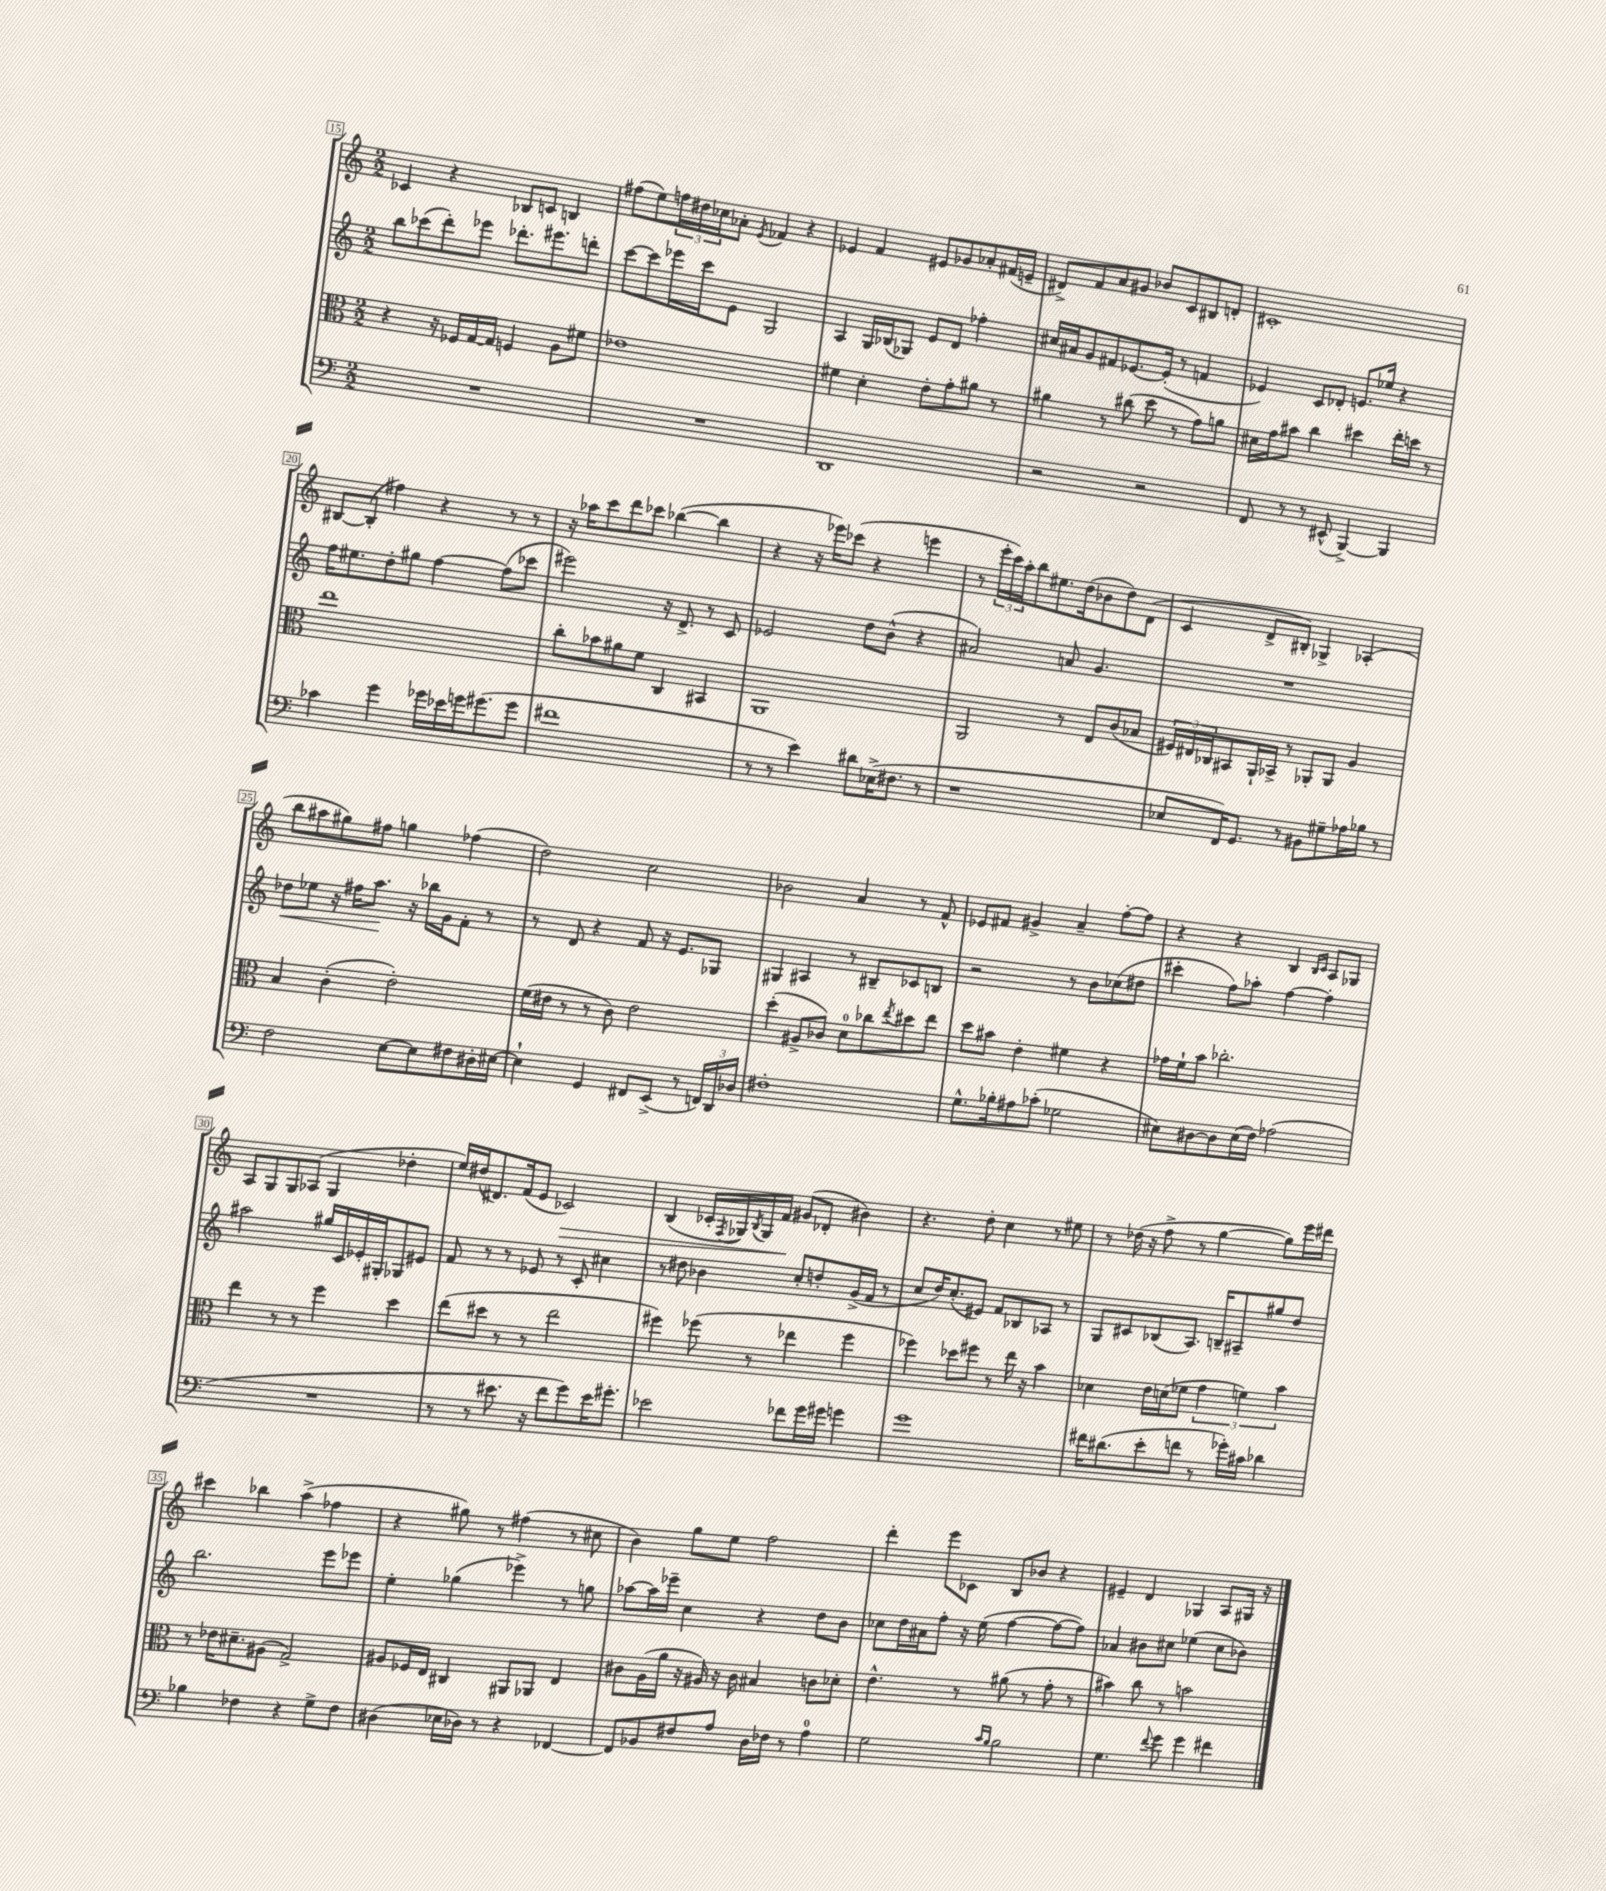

**kern	**kern	**kern	**dynam	**kern	**dynam
*part4	*part3	*part2	*part2	*part1	*part1
*staff4	*staff3	*staff2	*staff2	*staff1	*staff1
*clefF4	*clefC3	*clefG2	*	*clefG2	*
*k[]	*k[]	*k[]	*	*k[]	*
*M2/2	*M2/2	*M2/2	*	*M2/2	*
=15	=15	=15	=15	=15	=15
1r	4r	8bb\L	.	4c-X/	.
.	.	(8ccc-X\	.	.	.
.	16r	8ddd'\)	.	4r	.
.	16F-X/LL	.	.	.	.
.	[16G/	8eee-X\J	.	.	.
.	16G/JJ]	.	.	.	.
.	4Fn/	8.ddd-X'\L	.	8B-X/L	.
.	.	.	.	8cn/J	.
.	.	8.eee#X\	.	.	.
.	8A\L	.	.	4Bn/	.
.	8f#X\J	8dddn'\J	.	.	.
=16	=16	=16	=16	=16	=16
1r	1e-X	[8ccc\L	.	(8ff#X\L	.
.	.	8ccc\]	.	8ee\)	.
.	.	16eee-X\L	.	24ffn\L	.
.	.	.	.	24dd#X\	.
.	.	16ccc\J	.	.	.
.	.	.	.	24cc-X\J	.
.	.	8e\J	.	8a-X'\J	.
.	.	.	.	8qe/	.
.	.	2G/	.	4f-X/	.
.	.	.	.	4r	.
=17	=17	=17	=17	=17	=17
1DD	4f#X\	4A/	.	4e-X/	.
.	4d'\	16G/LL	.	4f/	.
.	.	(16B-X/J	.	.	.
.	.	8G-X/J)	.	.	.
.	8e'\L	8e/L	.	8e#X/L	.
.	8g'\	8d/J	.	8g-X/	.
.	8a#X\J	4ff-X'\	.	8a-X'/	.
.	8r	.	.	(16f#X/L	.
.	.	.	.	16en~/JJ	.
=18	=18	=18	=18	=18	=18
2r	4a#X\	16cc#X/LL	.	8d#X^/L)	.
.	.	16a#X/J	.	.	.
.	.	8g/	.	8f/	.
.	8r	8f#X/	.	8a/	.
.	(8cc#X\	[8.e-X/	.	8g#X/J	.
2r	8dd\	.	.	8b-X/L	.
.	.	(16e-'/Jk]	.	.	.
.	8r	8r	.	8c/	.
.	8g\L)	4fn/	.	8B#X/	.
.	8an\J	.	.	8dn'/J	.
=19	=19	=19	=19	=19	=19
8FF/	16d#X\LL	4e-X/)	.	1c#X'	.
.	16g\J	.	.	.	.
8r	8b#X\J	.	.	.	.
8r	4cc\	8c/L	.	.	.
(8EE#X^^/	.	8d-X'/J	.	.	.
[4BBB^/)	4dd#X\	8.en/L	.	.	.
.	.	16ee-X/Jk	.	.	.
4BBB/]	16ee'\LL	4r	.	.	.
.	16ddn\JJ	.	.	.	.
.	8r	.	.	.	.
!!LO:LB:g=z
=20	=20	=20	=20	=20	=20
4c-X\	1ee	16ff\KL	.	[8B#X/L	.
.	.	8.ee#X\	.	.	.
.	.	.	.	(8B#'/J]	.
4g\	.	8dd'\	.	4ff#X\)	.
.	.	8gg#X\J	.	.	.
16g-X\LL	.	[4ff\	.	4r	.
16e-X\	.	.	.	.	.
16gn\J	.	.	.	.	.
(8.g#X\	.	.	.	.	.
.	.	(8ff\L]	.	8r	.
8g#\J	.	8ccc-X\J	.	8r	.
=21	=21	=21	=21	=21	=21
1f#X	8cc'\L	2eee#X\)	.	16r	.
.	.	.	.	16aa-X\KL	.
.	8b-X\	.	.	8ccc\	.
.	8a#X\	.	.	8ddd\	.
.	8f\J	.	.	8ccc-X\J	.
.	4C/	16r	.	([4bb-X\	.
.	.	8.d^/	.	.	.
.	4BB#X/	8r	.	4bb-\]	.
.	.	8c/	.	.	.
=22	=22	=22	=22	=22	=22
8r	1AA	2e-X/	.	4r	.
8r	.	.	.	.	.
4e\)	.	.	.	16r	.
.	.	.	.	16eee-X\KL)	.
.	.	.	.	(8ccc-X\J	.
8d#X\L	.	8dd\L	.	4r	.
(16E-X^\K	.	(8b^^\J	.	.	.
8.F#X\J	.	.	.	.	.
.	.	4r	.	4eeen\	.
8r	.	.	.	.	.
=23	=23	=23	=23	=23	=23
1r	2AA/	2a#X/)	.	8r	.
.	.	.	.	24eee'\LL	.
.	.	.	.	24ccc\)	.
.	.	.	.	24aa'\J	.
.	.	.	.	8bb\	.
.	.	.	.	8.ee#X\	.
.	8r	8an/	.	.	.
.	.	.	.	(16dd\k	.
.	8E/L	4.g/	.	8b-X\	.
.	(8c/	.	.	8dd\)	.
.	8B-X/J	.	.	(8d\J	.
=24	=24	=24	=24	=24	=24
8E-X/L	24F#X/LL)	1r	.	4c/	.
.	24E#X/	.	.	.	.
.	24C-X/J	.	.	.	.
16FF/K)	8BB#X/	.	.	.	.
8.GG/J	.	.	.	.	.
.	16AA`/L	.	.	8d^/L	.
.	16BB-X^/JJ	.	.	.	.
8r	8r	.	.	8B#X'/J)	.
8BB#X\L	8AA-X'/L	.	.	4G-X^/	.
8G#X~\	8AA-/J	.	.	.	.
16A-X\L	4A/	.	.	(4A-X'/	.
16B-X\JJ	.	.	.	.	.
8r	.	.	.	.	.
!!LO:LB:g=z
=25	=25	=25	=25	=25	=25
!	!	!	!LO:HP:b	!	!
2F\	4B/	8dd-X\L	<	8bb\L	.
.	.	8ee-X\J	.	8aa#X\	.
.	(4c'\	16r	.	8gg#X\)	.
.	.	16ff#X\KL	.	.	.
.	.	8.aa\J	.	8ff#X\J	.
[8E\L	2e'\)	.	.	4ggn\	.
.	.	16r	[	.	.
8E\]	.	16bb-X\LL	.	.	.
.	.	16g\J	.	.	.
8F#X\	.	8f'\J	.	(4ff-X\	.
16D#X'\L	.	8r	.	.	.
[16E#X\JJ	.	.	.	.	.
=26	=26	=26	=26	=26	=26
4E#`\]	(16f\LL	8r	.	2dd\)	.
.	16e#X\JJ	.	.	.	.
.	8r	8d/	.	.	.
4GG/	8r	4r	.	.	.
.	8c\)	.	.	.	.
8FF#X/L	2e#\	8f/	.	2cc\	.
(8EE^/J	.	16r	.	.	.
.	.	8.e/L	.	.	.
8r	.	.	.	.	.
24FFn/LL)	.	8G-X/J	.	.	.
24DD/	.	.	.	.	.
24D-X/JJ	.	.	.	.	.
=27	=27	=27	=27	=27	=27
1F#X'	(4dd'\	4G#X/	.	2b-X\	.
.	8A#X^/L	4A#X/	.	.	.
.	8c-X/J)	.	.	.	.
.	8d\L	8r	.	4a/	.
.	8cc-X\	8B#X~/L	.	.	.
.	8qee/	.	.	.	.
.	8dd#X\	8c-X/	.	8r	.
.	8ee\J	8Bn/J	.	8f^^/	.
=28	=28	=28	=28	=28	=28
8.G^^\L	8dd\L	2r	.	8e-X/L	.
.	8b#X\J	.	.	8f#X/J	.
16B-X'\k	.	.	.	.	.
8A#X\	4e'\	.	.	4g#X^/	.
(8c-X'\J	.	.	.	.	.
2G-X\	4f#X\	8r	.	4a~/	.
.	.	8b\L	.	.	.
.	4r	(8cc-X\	.	[8ff'\L	.
.	.	8dd#X\J	.	8ff\J]	.
=29	=29	=29	=29	=29	=29
8E#X\L)	16g-X\LL	4ccc#X'\	.	4r	.
.	16f`\J	.	.	.	.
[8D#X\	8b\J	.	.	.	.
8D#\]	2.cc-X'\	8ff\L)	.	4r	.
(16E#\L	.	8aa-X'\J	.	.	.
16F\JJ)	.	.	.	.	.
(2A-X\	.	[4ff\	.	4B/	.
.	.	.	.	16qqB/LL	.
.	.	.	.	16qqc/JJ	.
.	.	4ff'\]	.	8A/L	.
.	.	.	.	8G-X/J	.
!!LO:LB:g=z
=30	=30	=30	=30	=30	=30
1r	4ee\	2aa#X\	.	8A/L	.
.	.	.	.	8G/	.
.	8r	.	.	8G/	.
.	8r	.	.	(8A-X/J	.
.	4ff\	16gg#X/LL	.	4G/	.
.	.	16c/	.	.	.
.	.	16e-X'/	.	.	.
.	.	16G#X'/J	.	.	.
.	4dd\	8G-X/	.	4dd-X'\	.
.	.	8e#X/J	.	.	.
=31	=31	=31	=31	=31	=31
8r	(8ee\L	8f/	.	16ee/LL)	.
.	.	.	.	(16dd#X/J	.
8r	8dd#X\J	8r	.	8.d#X/)	.
8.e#X\	8r	8r	.	.	.
.	.	.	.	(16f/k	.
.	8r	8e-X/	.	8e/J	.
16r	.	.	.	.	.
!	!	!	!	!	!LO:HP:b
8f\L	2ee\	8r	.	2c-X/)	>
8g\)	.	8c'/	.	.	.
16e#\K	.	4cc#X\	.	.	.
8.g#X'\J	.	.	.	.	.
=32	=32	=32	=32	=32	=32
2e-X\	4ff#X\)	8r	.	(4B/	.
.	.	8dd#X\	.	.	.
.	(8ff-X\	4b-X\	.	16c-X'/LL	.
.	.	.	.	8qF/	.
.	.	.	.	16G-X/)	.
.	.	.	.	8qB/	.
.	8r	.	.	16G-/	.
.	.	.	.	16f/JJ	.
8f-X\L	4ee-X\	8cc'/L	.	(8g#X/L	]
16g\L	.	8ddn'/	.	8d-X'/J	.
16g#X\JJ	.	.	.	.	.
4gn\	4ff-\	(16g^/L	.	4b#X\)	.
.	.	16f/JJ	.	.	.
.	.	8r	.	.	.
=33	=33	=33	=33	=33	=33
1g	4ff-X\)	8cc/L	.	4.r	.
.	.	16dd/K)	.	.	.
.	.	(8.cc'/	.	.	.
.	8dd-X\L	.	.	.	.
.	8ff#X\J	8e#X/J)	.	8dd'\	.
.	8r	8f/L	.	4cc\	.
.	16ee\	8B-X/	.	.	.
.	16r	.	.	.	.
.	4b\	8A-X/J	.	8r	.
.	.	8r	.	8ee#X\	.
=34	=34	=34	=34	=34	=34
16f#X\KL	4d-X\	8G/L	.	8r	.
(8.d#X\	.	.	.	.	.
.	.	8c#X/	.	(16dd-X\	.
.	.	.	.	16r	.
8e'\	16e\LL	(8B-X/	.	8ff^\	.
.	(16dn\J	.	.	.	.
8fn\J	8f-X\J	8.A/J)	.	8r	.
8r	6g\	.	.	[4gg\	.
.	.	16Bn~/KL	.	.	.
16g-X'\LL)	.	8A#X~/	.	.	.
.	6fn\)	.	.	.	.
16c#X\JJ	.	.	.	.	.
4d-X\	.	8gg#X/	.	8gg\L])	.
.	6b\	.	.	.	.
.	.	8dd/J	.	16eee\L	.
.	.	.	.	16ddd#X\JJ	.
!!LO:LB:g=z
=35	=35	=35	=35	=35	=35
4B-X\	8r	2.bb\	.	4ccc#X\	.
.	16e-X\KL	.	.	.	.
.	8.d#X~\	.	.	.	.
4F-X\	.	.	.	4bb-X\	.
.	(8A#X\J	.	.	.	.
4r	2G^/)	.	.	(4aa^\	.
8G^\L	.	8eee\L	.	4ff-X\	.
8F-\J	.	8eee-X\J	.	.	.
=36	=36	=36	=36	=36	=36
(4D#X\	8A#X/L	4ee'\	.	4r	.
.	16F-X/L	.	.	.	.
.	16E/JJ	.	.	.	.
16E-X\LL	4C#X/	(4gg-X\	.	8gg#X\)	.
16D-X\JJ)	.	.	.	.	.
8r	.	.	.	8r	.
4r	8AA#X/L	4eee-X^\)	.	(4ff#X\	.
.	8AA-X/J	.	.	.	.
[4FF-X/	4E/	8r	.	8r	.
.	.	8ggn\	.	8cc#X\	.
=37	=37	=37	=37	=37	=37
8FF-/L]	8c#X\L	[8aa-X\L	.	4b\)	.
8BB-X/	(16A\L	16aa-\L]	.	.	.
.	16a\JJ	16eee-X~\JJ	.	.	.
8F#X/	16r	4cc\	.	8gg\L	.
.	16A#X/)	.	.	.	.
8A/J	16r	.	.	8ee\J	.
.	16c#\	.	.	.	.
16D\LL	4B#X/	4r	.	2ff\	.
16F-X\JJ	.	.	.	.	.
8r	.	.	.	.	.
4A\	8cn\L	8dd\L	.	.	.
.	8d-X'\J	8b\J	.	.	.
=38	=38	=38	=38	=38	=38
2G\	4.e^^\	8cc-X\L	.	4ddd'\	.
.	.	16dd\L	.	.	.
.	.	16a#X\J	.	.	.
.	.	8ff'\J	.	8eee\L	.
.	8r	16r	.	8c-X\J	.
.	.	(16ee\	.	.	.
16qqc/LL	.	.	.	.	.
16qqB/JJ	.	.	.	.	.
2B\	(8a#X\	[4ff\	.	8B/L	.
.	8r	.	.	8b-X/J	.
.	8g'\	8ff\L_	.	4r	.
.	8r	8ff\J])	.	.	.
=39	=39	=39	=39	=39	=39
4.G\	4b#X\)	4a-X/	.	4e#X~/	.
.	8cc\	8b#X\L	.	4d/	.
8qqf/	.	.	.	.	.
8g\	8r	8cc#X\J	.	.	.
4g\	2bn\	(4ee-X\	.	4G-X/	.
4f#X\	.	8cc#\L	.	8A/L	.
.	.	8b-X\J)	.	16G#X/Jk	.
.	.	.	.	16r	.
==	==	==	==	==	==
*-	*-	*-	*-	*-	*-
